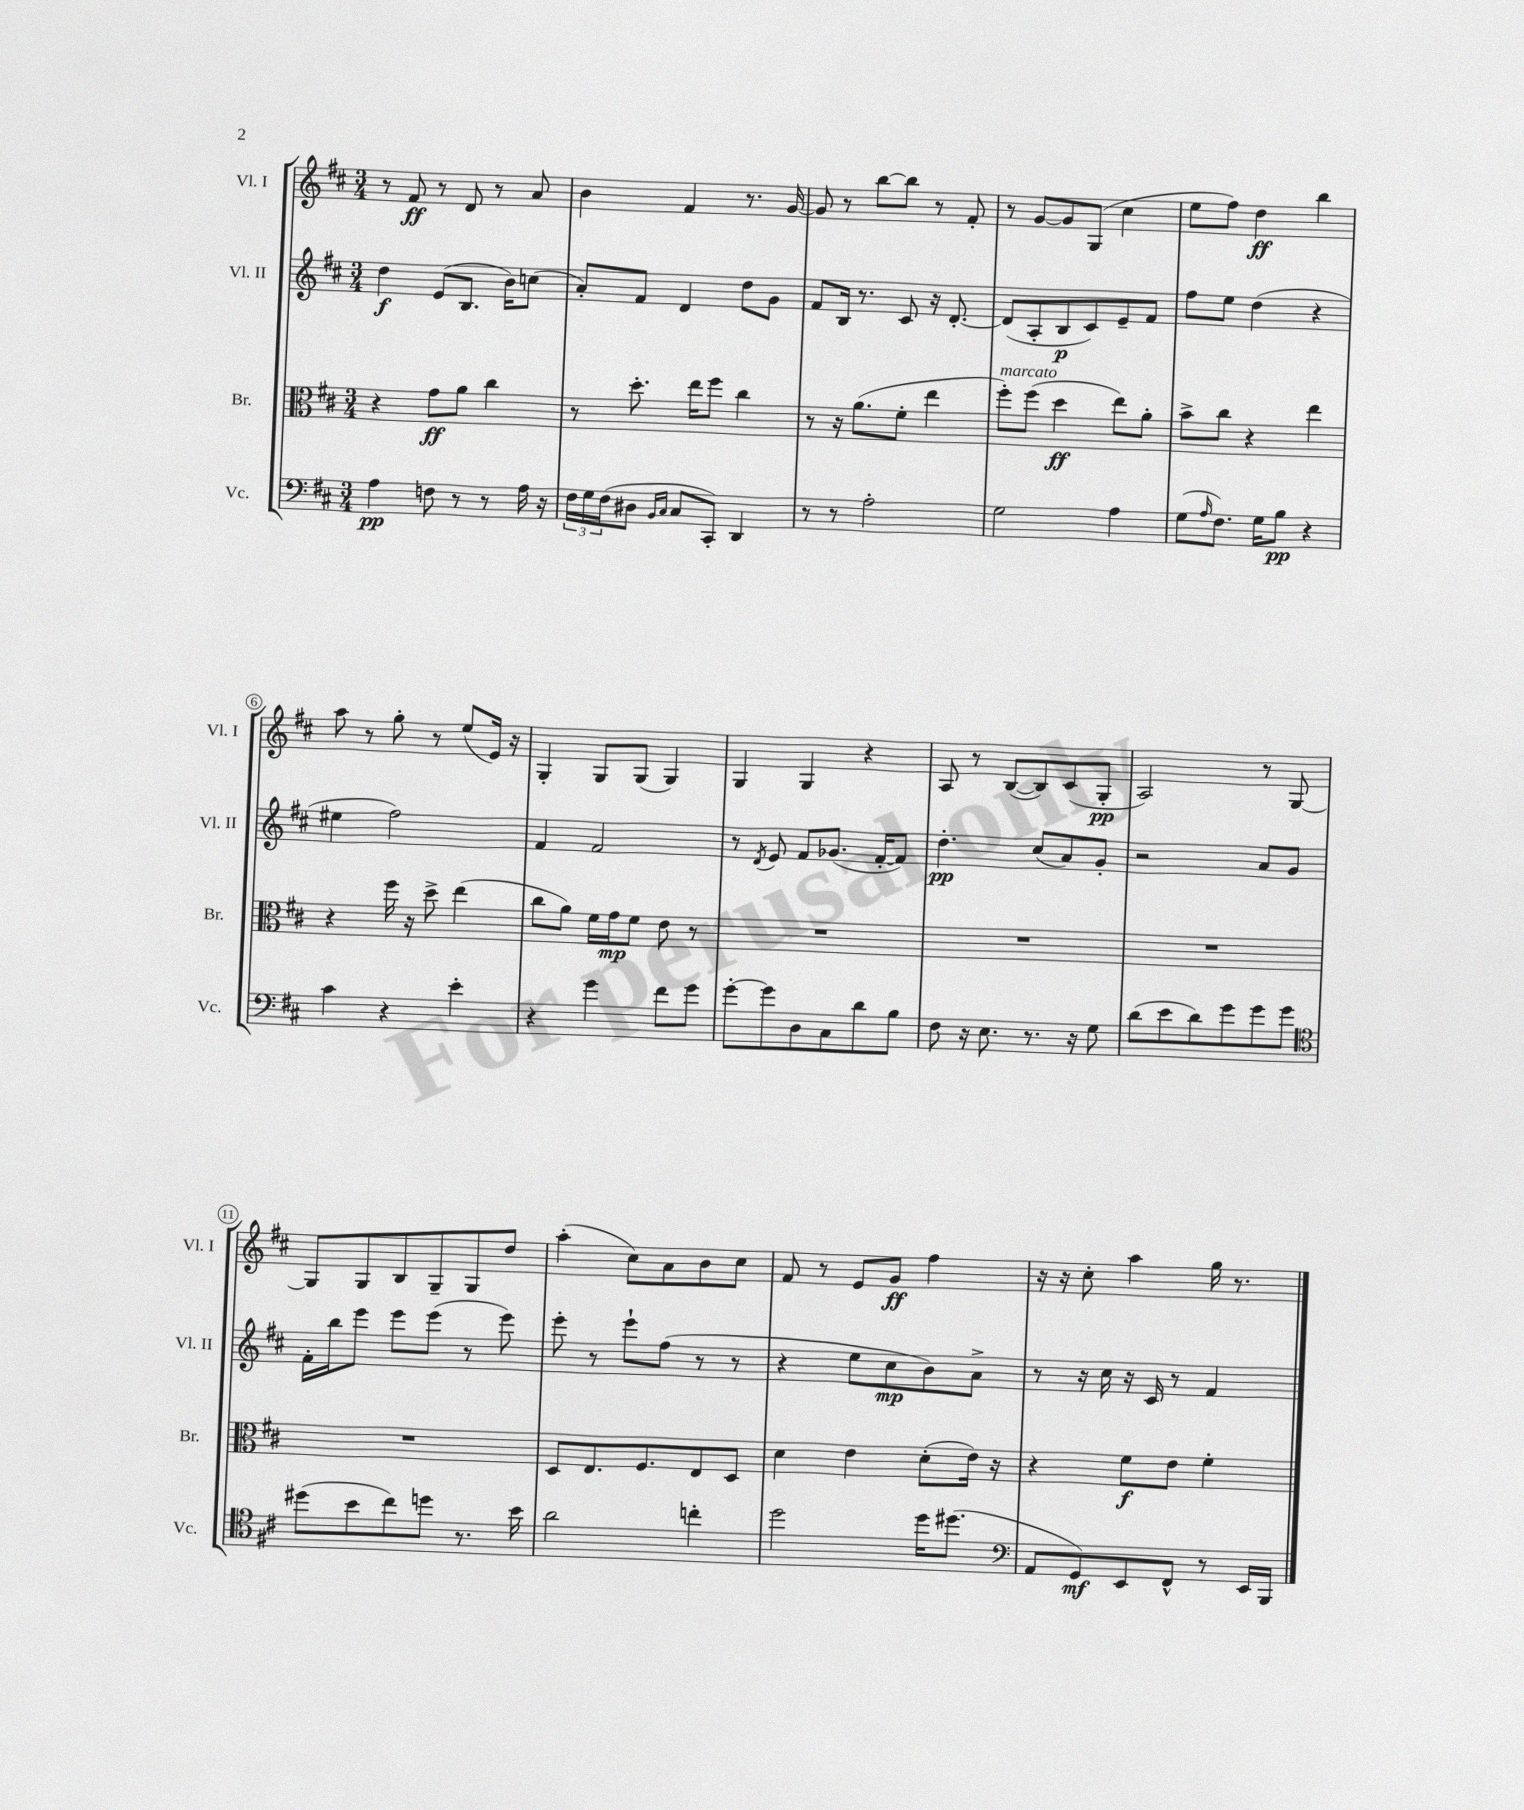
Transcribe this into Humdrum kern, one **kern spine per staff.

**kern	**kern	**kern	**kern
*staff4	*staff3	*staff2	*staff1
*clefF4	*clefC3	*clefG2	*clefG2
*k[f#c#]	*k[f#c#]	*k[f#c#]	*k[f#c#]
*M3/4	*M3/4	*M3/4	*M3/4
4A	4r	4dd	8r
.	.	.	8f#
8F	8g	(8e	8r
8r	8a	8.B	8d
8r	4cc#	.	8r
.	.	16b)	.
16A	.	(8cc	8a
16r	.	.	.
=	=	=	=
24F#	8r	8a')	4b
24G	.	.	.
(24F#	.	.	.
8D#	8.dd'	8f#	.
16qqBB	.	.	.
16qqC#	.	.	.
8C#	.	4d	4f#
.	16ee	.	.
8CC#')	8ff#	.	.
4DD	4cc#	8dd	8.r
.	.	8g	.
.	.	.	[16g
=	=	=	=
8r	8r	8f#	8g]
8r	16r	16B	8r
.	(8.a	8.r	.
2A'	.	.	[8bb
.	8f#'	8c#	8bb]
.	4ee	16r	8r
.	.	[8.d'	.
.	.	.	8f#'
=	=	=	=
2G	8ff#')	(8d]	8r
.	(8ff#	8A'	[8g
.	4dd	8B	8g]
.	.	8c#)	(8G
4A	8ee)	8e~	4cc#
.	8a'	8f#	.
=	=	=	=
(8G	8b^	8ff#	8ee
16qqA	.	.	.
8.F#)	8cc#	8ee	8ff#)
.	4r	(4dd	4dd
16G	.	.	.
8B	.	.	.
4r	4ee	4r	4bb
=	=	=	=
4c#	4r	4ee#	8aa
.	.	.	8r
4r	16ff#	2ff#)	8gg'
.	16r	.	.
.	8dd^	.	8r
4e'	(4ee	.	(8ee
.	.	.	16e)
.	.	.	16r
=	=	=	=
4r	8cc#	4f#	4G'
.	8a)	.	.
4g	16f#	2f#	8G
.	16g	.	.
.	8f#	.	(8G
8f#	8e	.	4G)
8g	8r	.	.
=	=	=	=
[8g'	2.r	8r	4G
.	.	8qd	.
8g]	.	8e	.
8D	.	8f#	4G
8C#	.	(8.g-	.
8d	.	.	4r
.	.	[16f#'	.
8B	.	8f#])	.
=	=	=	=
8F#	2.r	4.dd'	8A
16r	.	.	8r
8.E	.	.	.
.	.	.	([8B
8.r	.	(8cc#	8B])
.	.	8a)	(8c#
16r	.	.	.
8G	.	8g'	8G'
=	=	=	=
(8d	2.r	2r	2A)
8e	.	.	.
8d)	.	.	.
8g	.	.	.
8g	.	8a	8r
8g	.	8g	[8G
=	=	=	=
*clefC4	*	*	*
(8dd#	2.r	16f#'	8G]
.	.	16bb	.
8b	.	8eee	8G
8cc#)	.	8eee	8B
8dd	.	(8eee	8G~
8.r	.	8r	8G
.	.	8eee)	8dd
16b	.	.	.
=	=	=	=
2a	8D	8eee'	(4aa'
.	8.E	8r	.
.	.	8eee`	8cc#)
.	8.F#	.	.
.	.	(8ff#	8a
4cc'	8E	8r	8b
.	8D	8r	8cc#
=	=	=	=
2dd	4d	4r	8f#
.	.	.	8r
.	4e	8ee	8e
.	.	8cc#	8g
16dd	(8d'	8b)	4ff#
(8.dd#	.	.	.
.	16e)	8a^	.
.	16r	.	.
=	=	=	=
*clefF4	*	*	*
8AA	4r	8r	16r
.	.	.	16r
8GG)	.	16r	8cc#'
.	.	16cc#	.
8EE	8f#	16r	4aa
.	.	16c#	.
8FF#^^	8e	8r	.
8r	4f#'	4f#	16gg
.	.	.	8.r
16EE	.	.	.
16BBB	.	.	.
==	==	==	==
*-	*-	*-	*-
